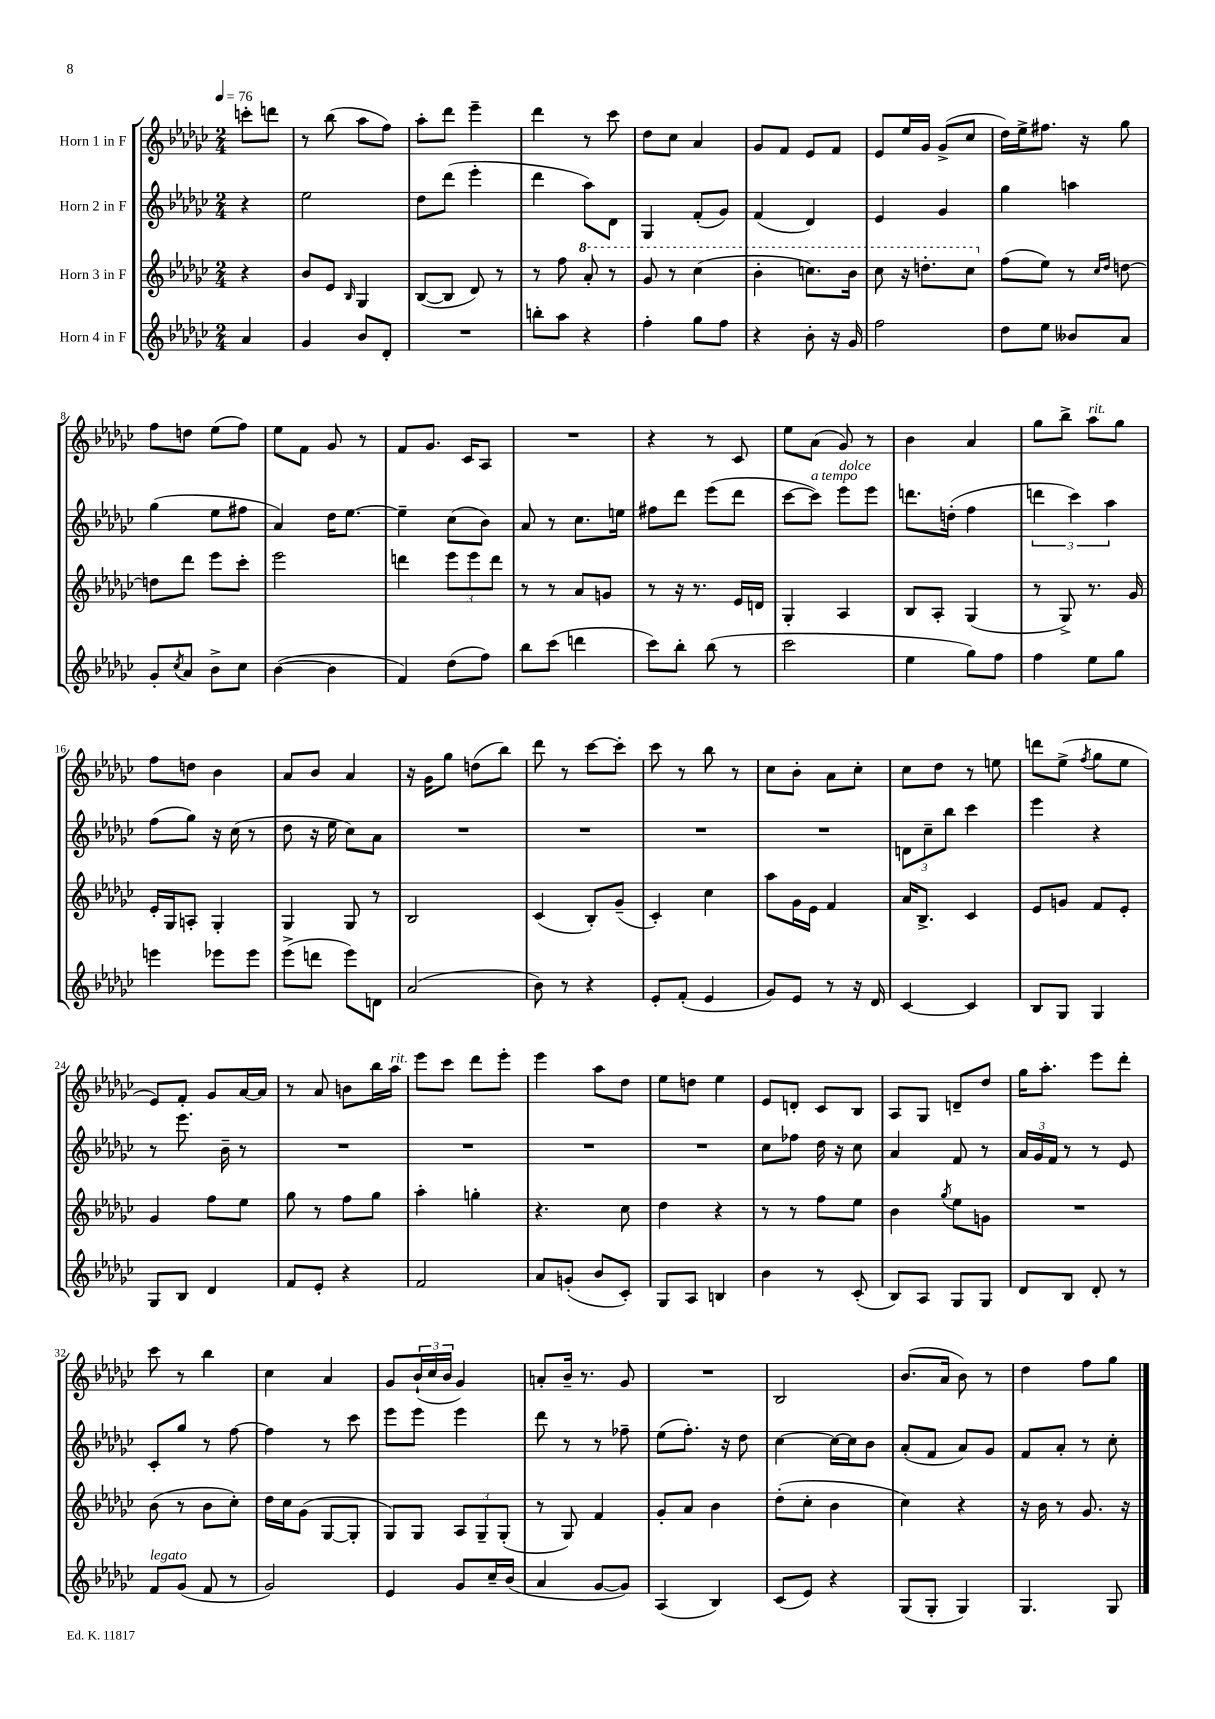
<<
\new StaffGroup <<
\new Staff = "s0" \with { instrumentName = "Horn 1 in F" } {
    \clef treble \key ges \major \numericTimeSignature \time 2/4 \partial 4 \tempo 4 = 76
    c'''8-. d'''8 |
    r8 bes''8( aes''8 f''8) |
    aes''8-. des'''8 ees'''4-- |
    des'''4 r8 ces'''8 |
    des''8 ces''8 aes'4 |
    ges'8 f'8 ees'8 f'8 |
    ees'8 ees''16 ges'16 ges'8->( ces''8 |
    des''16) ees''16-> fis''8. r16 ges''8 |
    f''8 d''8 ees''8( f''8) |
    ees''8 f'8 ges'8 r8 |
    f'8 ges'8. ces'16 aes8 |
    R2 |
    r4 r8 ces'8 |
    ees''8 aes'8( ges'8) r8 |
    bes'4 aes'4 |
    ges''8 bes''8-> aes''8^\markup { \italic "rit." } ges''8 |
    f''8 d''8 bes'4 |
    aes'8 bes'8 aes'4 |
    r16 ges'16 ges''8 d''8( bes''8) |
    des'''8 r8 ces'''8~ ces'''8-. |
    ces'''8 r8 bes''8 r8 |
    ces''8 bes'8-. aes'8 ces''8-. |
    ces''8 des''8 r8 e''8 |
    d'''8 ees''8->( \acciaccatura { f''8 } ges''8 ees''8 |
    ees'8) f'8-. ges'8 aes'16~ aes'16 |
    r8 aes'8 b'8 bes''16 aes''16^\markup { \italic "rit." } |
    ees'''8 ces'''8 des'''8 ees'''8-. |
    ees'''4 aes''8 des''8 |
    ees''8 d''8 ees''4 |
    ees'8 d'8-. ces'8 bes8 |
    aes8 ges8 d'8-- des''8 |
    ges''16 aes''8.-. ees'''8 des'''8-. |
    ces'''8 r8 bes''4 |
    ces''4 aes'4 |
    ges'8 \tuplet 3/2 { bes'16-!( ces''16 bes'16 } ges'4) |
    a'8-. bes'16-- r8. ges'8 |
    R2 |
    bes2 |
    bes'8.( aes'16 bes'8) r8 |
    des''4 f''8 ges''8 \bar "|." |
}
\new Staff = "s1" \with { instrumentName = "Horn 2 in F" } {
    \clef treble \key ges \major \numericTimeSignature \time 2/4 \partial 4
    r4 |
    ees''2 |
    des''8 des'''8( ees'''4-. |
    des'''4 aes''8) des'8 |
    ges4 f'8-.( ges'8) |
    f'4( des'4) |
    ees'4 ges'4 |
    ges''4 a''4 |
    ges''4( ees''8 fis''8 |
    aes'4) des''16 ees''8.~ |
    ees''4-- ces''8( bes'8) |
    aes'8 r8 ces''8. e''16 |
    fis''8 des'''8 ees'''8( des'''8 |
    ces'''8~ ces'''8^\markup { \italic "a tempo" }) ees'''8^\markup { \italic "dolce" } ees'''8 |
    d'''8. d''16-.( f''4 |
    \tuplet 3/2 { d'''4 ces'''4) aes''4 } |
    f''8( ges''8) r16 ces''16( r8 |
    des''8 r16 ees''16 ces''8) aes'8 |
    R2 |
    R2 |
    R2 |
    R2 |
    \tuplet 3/2 { d'8 ces''8-- bes''8 } ces'''4 |
    ees'''4 r4 |
    r8 ees'''8. bes'16-- r8 |
    R2 |
    R2 |
    R2 |
    R2 |
    ces''8 fes''8 des''16 r16 ces''8 |
    aes'4 f'8 r8 |
    \tuplet 3/2 { aes'16 ges'16 f'16 } r8 r8 ees'8 |
    ces'8-. ges''8 r8 f''8~ |
    f''4 r8 ces'''8 |
    ees'''8 ees'''8 ees'''4 |
    des'''8 r8 r8 fes''8-- |
    ees''8( f''8.-.) r16 des''8 |
    ces''4~ ces''16~ ces''16 bes'8 |
    aes'8-.( f'8 aes'8) ges'8 |
    f'8 aes'8-. r8 ces''8-. \bar "|." |
}
\new Staff = "s2" \with { instrumentName = "Horn 3 in F" } {
    \clef treble \key ges \major \numericTimeSignature \time 2/4 \partial 4
    r4 |
    bes'8 ees'8 \grace { bes16 } ges4 |
    bes8~( bes8 des'8) r8 |
    r8 f''8 \ottava #1 aes''8-. r8 |
    ges''8 r8 ces'''4( |
    bes''4-. c'''8.) bes''16 |
    ces'''8 r16 d'''8.-. ces'''8 \ottava #0 |
    f''8( ees''8) r8 \grace { ces''16 des''16 } d''8~ |
    d''8 des'''8 ees'''8 ces'''8-. |
    ees'''2 |
    d'''4 \tuplet 3/2 { ees'''8 ees'''8 d'''8 } |
    r8 r8 aes'8 g'8 |
    r8 r16 r8. ees'16 d'16 |
    ges4-. aes4 |
    bes8 aes8-. ges4( |
    r8 ges8->) r8. ges'16 |
    ees'16-. ges16 a8-. ges4-. |
    ges4 ges8 r8 |
    bes2 |
    ces'4( bes8-.) ges'8--( |
    ces'4-.) ces''4 |
    aes''8 ges'16 ees'16 f'4 |
    aes'16 bes8.-> ces'4 |
    ees'8 g'8 f'8 ees'8-. |
    ges'4 f''8 ees''8 |
    ges''8 r8 f''8 ges''8 |
    aes''4-. g''4-. |
    r4. ces''8 |
    des''4 r4 |
    r8 r8 f''8 ees''8 |
    bes'4 \acciaccatura { ges''8 } ees''8 g'8 |
    R2 |
    bes'8( r8 bes'8 ces''8-.) |
    des''16 ces''16 ges'8( ges8~ ges8-. |
    ges8) ges8 \tuplet 3/2 { aes8 ges8-- ges8-.( } |
    r8 ges8) f'4 |
    ges'8-. aes'8 bes'4 |
    des''8-.( ces''8-. bes'4 |
    ces''4) r4 |
    r16 bes'16 r8 ges'8. r16 \bar "|." |
}
\new Staff = "s3" \with { instrumentName = "Horn 4 in F" } {
    \clef treble \key ges \major \numericTimeSignature \time 2/4 \partial 4
    aes'4 |
    ges'4 bes'8 des'8-. |
    R2 |
    b''8-. aes''8 r4 |
    f''4-. ges''8 f''8 |
    r4 bes'8-. r16 ges'16 |
    f''2 |
    des''8 ees''8 beses'8 aes'8 |
    ges'8-. \acciaccatura { ces''8 } aes'8 bes'8-> ces''8 |
    bes'4~( bes'4 |
    f'4) des''8( f''8) |
    bes''8 ces'''8( d'''4 |
    ces'''8) bes''8-. bes''8( r8 |
    ces'''2 |
    ees''4 ges''8) f''8 |
    f''4 ees''8 ges''8 |
    e'''4 ees'''8 ees'''8 |
    ees'''8->( d'''8 ees'''8) d'8 |
    aes'2( |
    bes'8) r8 r4 |
    ees'8-. f'8-.( ees'4 |
    ges'8) ees'8 r8 r16 des'16 |
    ces'4~ ces'4 |
    bes8 ges8 ges4 |
    ges8 bes8 des'4 |
    f'8 ees'8-. r4 |
    f'2 |
    aes'8 g'8-.( bes'8 ces'8-.) |
    ges8 aes8 b4 |
    bes'4 r8 ces'8-.( |
    bes8) aes8 ges8 ges8 |
    des'8 bes8 des'8-. r8 |
    f'8^\markup { \italic "legato" } ges'8( f'8 r8 |
    ges'2) |
    ees'4 ges'8 ces''16-- bes'16( |
    aes'4 ges'8~ ges'8) |
    aes4( bes4) |
    ces'8( ees'8) r4 |
    ges8( ges8-. ges4) |
    ges4. ges8 \bar "|." |
}
>>
>>
